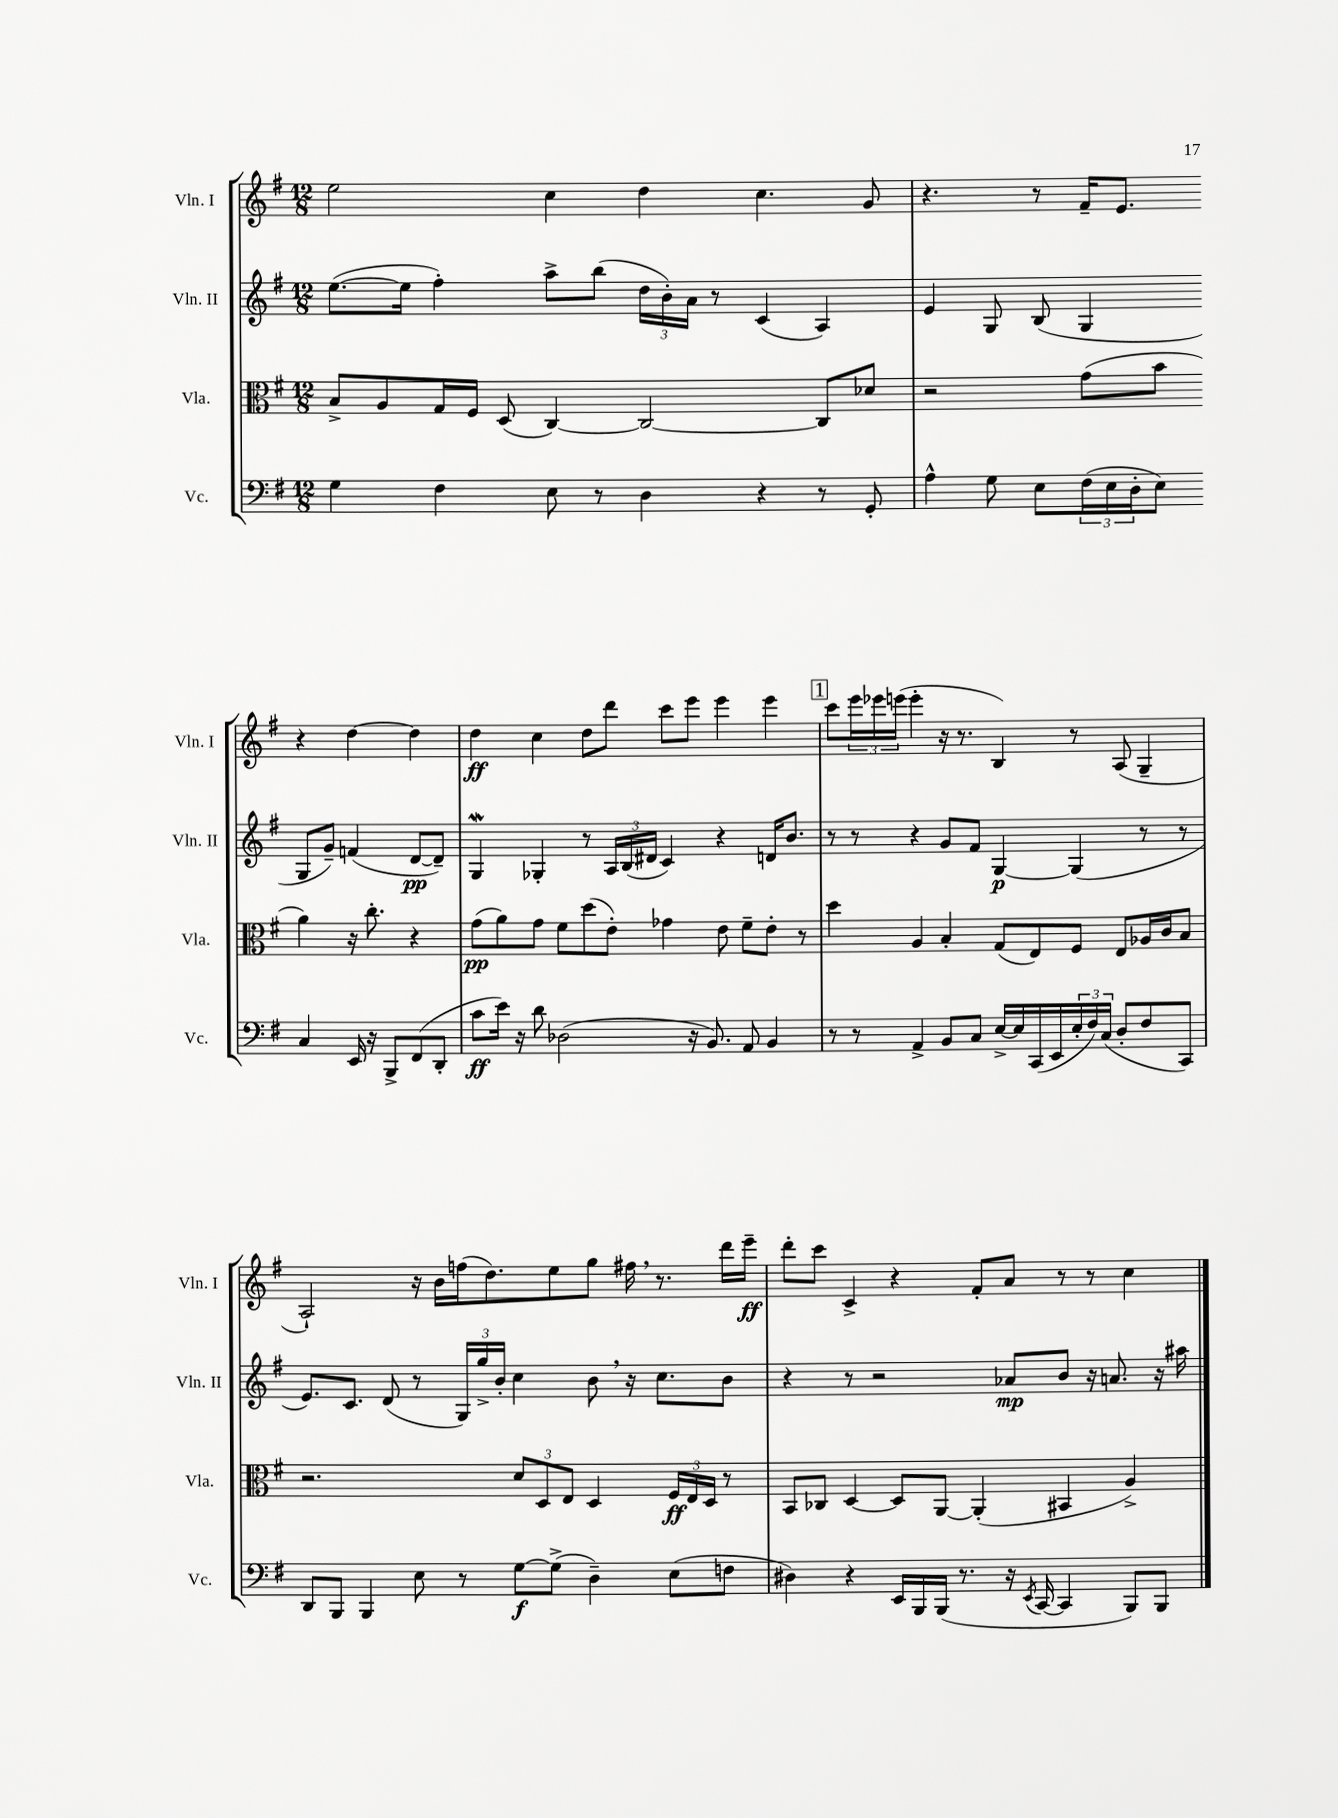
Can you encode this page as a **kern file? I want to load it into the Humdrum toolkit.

**kern	**kern	**kern	**kern
*staff4	*staff3	*staff2	*staff1
*clefF4	*clefC3	*clefG2	*clefG2
*k[f#]	*k[f#]	*k[f#]	*k[f#]
*M12/8	*M12/8	*M12/8	*M12/8
4G\	8B^/L	([8.ee\L	2ee\
.	8A/	.	.
.	.	16ee\]Jk	.
4F#\	16G/L	4ff#'\)	.
.	16F#/JJ	.	.
.	(8D/	.	.
8E\	[4C/)	8aa^\L	4cc\
8r	.	(8bb\J	.
4D\	2C/_	24dd\LL	4dd\
.	.	24b'\)	.
.	.	24a\JJ	.
.	.	8r	.
4r	.	(4c/	4.cc\
8r	8C/]L	4A/)	.
8GG'/	8d-/J	.	8g/
=	=	=	=
4A^^\	2r	4e/	4.r
8G\	.	8G/	.
8E\L	.	(8B/	8r
(24F#\L	(8g\L	4G/	16f#~/LK
24E\	.	.	.
.	.	.	8.e/J
24D'\J	.	.	.
8E\J)	8b\J	.	.
4C/	4a\)	8G/L	4r
.	.	8g~/J)	.
16EE/	16r	(4f/	[4dd\
16r	8.cc'\	.	.
8BBB^/L	.	.	.
(8FF#/	4r	[8d/L	4dd\]
8DD'/J	.	8d~/]J)	.
=	=	=	=
8c\L	(8g\L	4G/	4dd\
16e\Jk)	8a\)	.	.
16r	.	.	.
8d\	8g\J	4G-'/	4cc\
(2D-\	8f#\L	.	.
.	(8dd\	8r	8dd\L
.	8e'\J)	24A/LL	8ddd\J
.	.	(24B/	.
.	.	24d#/JJ	.
.	4g-\	4c/)	8ccc\L
16r	.	.	8eee\J
8.BB/)	.	.	.
.	8e\	4r	4eee\
8AA/	8f#~\L	.	.
4BB/	8e'\J	16d/LK	4eee\
.	.	8.b/J	.
.	8r	.	.
=	=	=	=
8r	4dd\	8r	8ccc\L
8r	.	8r	24eee\L
.	.	.	24eee-\
.	.	.	(24eee\JJ
4AA^/	4A/	4r	4eee'\
8BB/L	4B'/	8g/L	16r
.	.	.	8.r
8C/J	.	8f#/J	.
[16E^/LL	(8G/L	[4G/	4B/)
16E/]	.	.	.
(16CC/	8E/)	.	.
16EE/	.	.	.
24E'/	8F#/J	(4G/]	8r
24F#/)	.	.	.
(24C/JJ	.	.	.
8D'/L	8E/L	.	(8A/
8F#/	16A-/L	8r	4G~/
.	16c/J	.	.
8CC/J)	8B/J	8r	.
=	=	=	=
8DD/L	2.r	8.e/L)	2A`/)
8BBB/J	.	.	.
.	.	8.c/J	.
4BBB/	.	.	.
.	.	(8d/	.
8E\	.	8r	16r
.	.	.	16b\LL
8r	.	24G/LL)	(16ff\J
.	.	24gg^/	.
.	.	.	8.dd\)
.	.	24b'/JJ	.
[8G\L	12d/L	4cc\	.
.	12D/	.	.
(8G^\]J	.	.	8ee\
.	12E/J	.	.
4D~\)	4D/	8b\	8gg\J
.	.	16r	16ff#\
.	.	8.cc\L	8.r
(8E\L	24F#/LL	.	.
.	24E/	.	.
.	24D/JJ	.	.
8F\J	8r	8b\J	16ddd\LL
.	.	.	16eee~\JJ
=	=	=	=
4D#\)	8BB/L	4r	8ddd'\L
.	8C-/J	.	8ccc\J
4r	[4D/	8r	4c^/
.	.	2r	.
16EE/LL	8D/]L	.	4r
16BBB/	.	.	.
(16BBB/JJ	[8AA/J	.	.
8.r	.	.	.
.	(4AA'/]	.	8f#'/L
16r	.	8a-/L	8a/J
8qEE/	.	.	.
[16CC/	.	.	.
4CC/]	4BB#/	8b/J	8r
.	.	16r	8r
.	.	8.a/	.
8BBB/L)	4A^/)	.	4cc\
8BBB/J	.	16r	.
.	.	16aa#\	.
==	==	==	==
*-	*-	*-	*-
